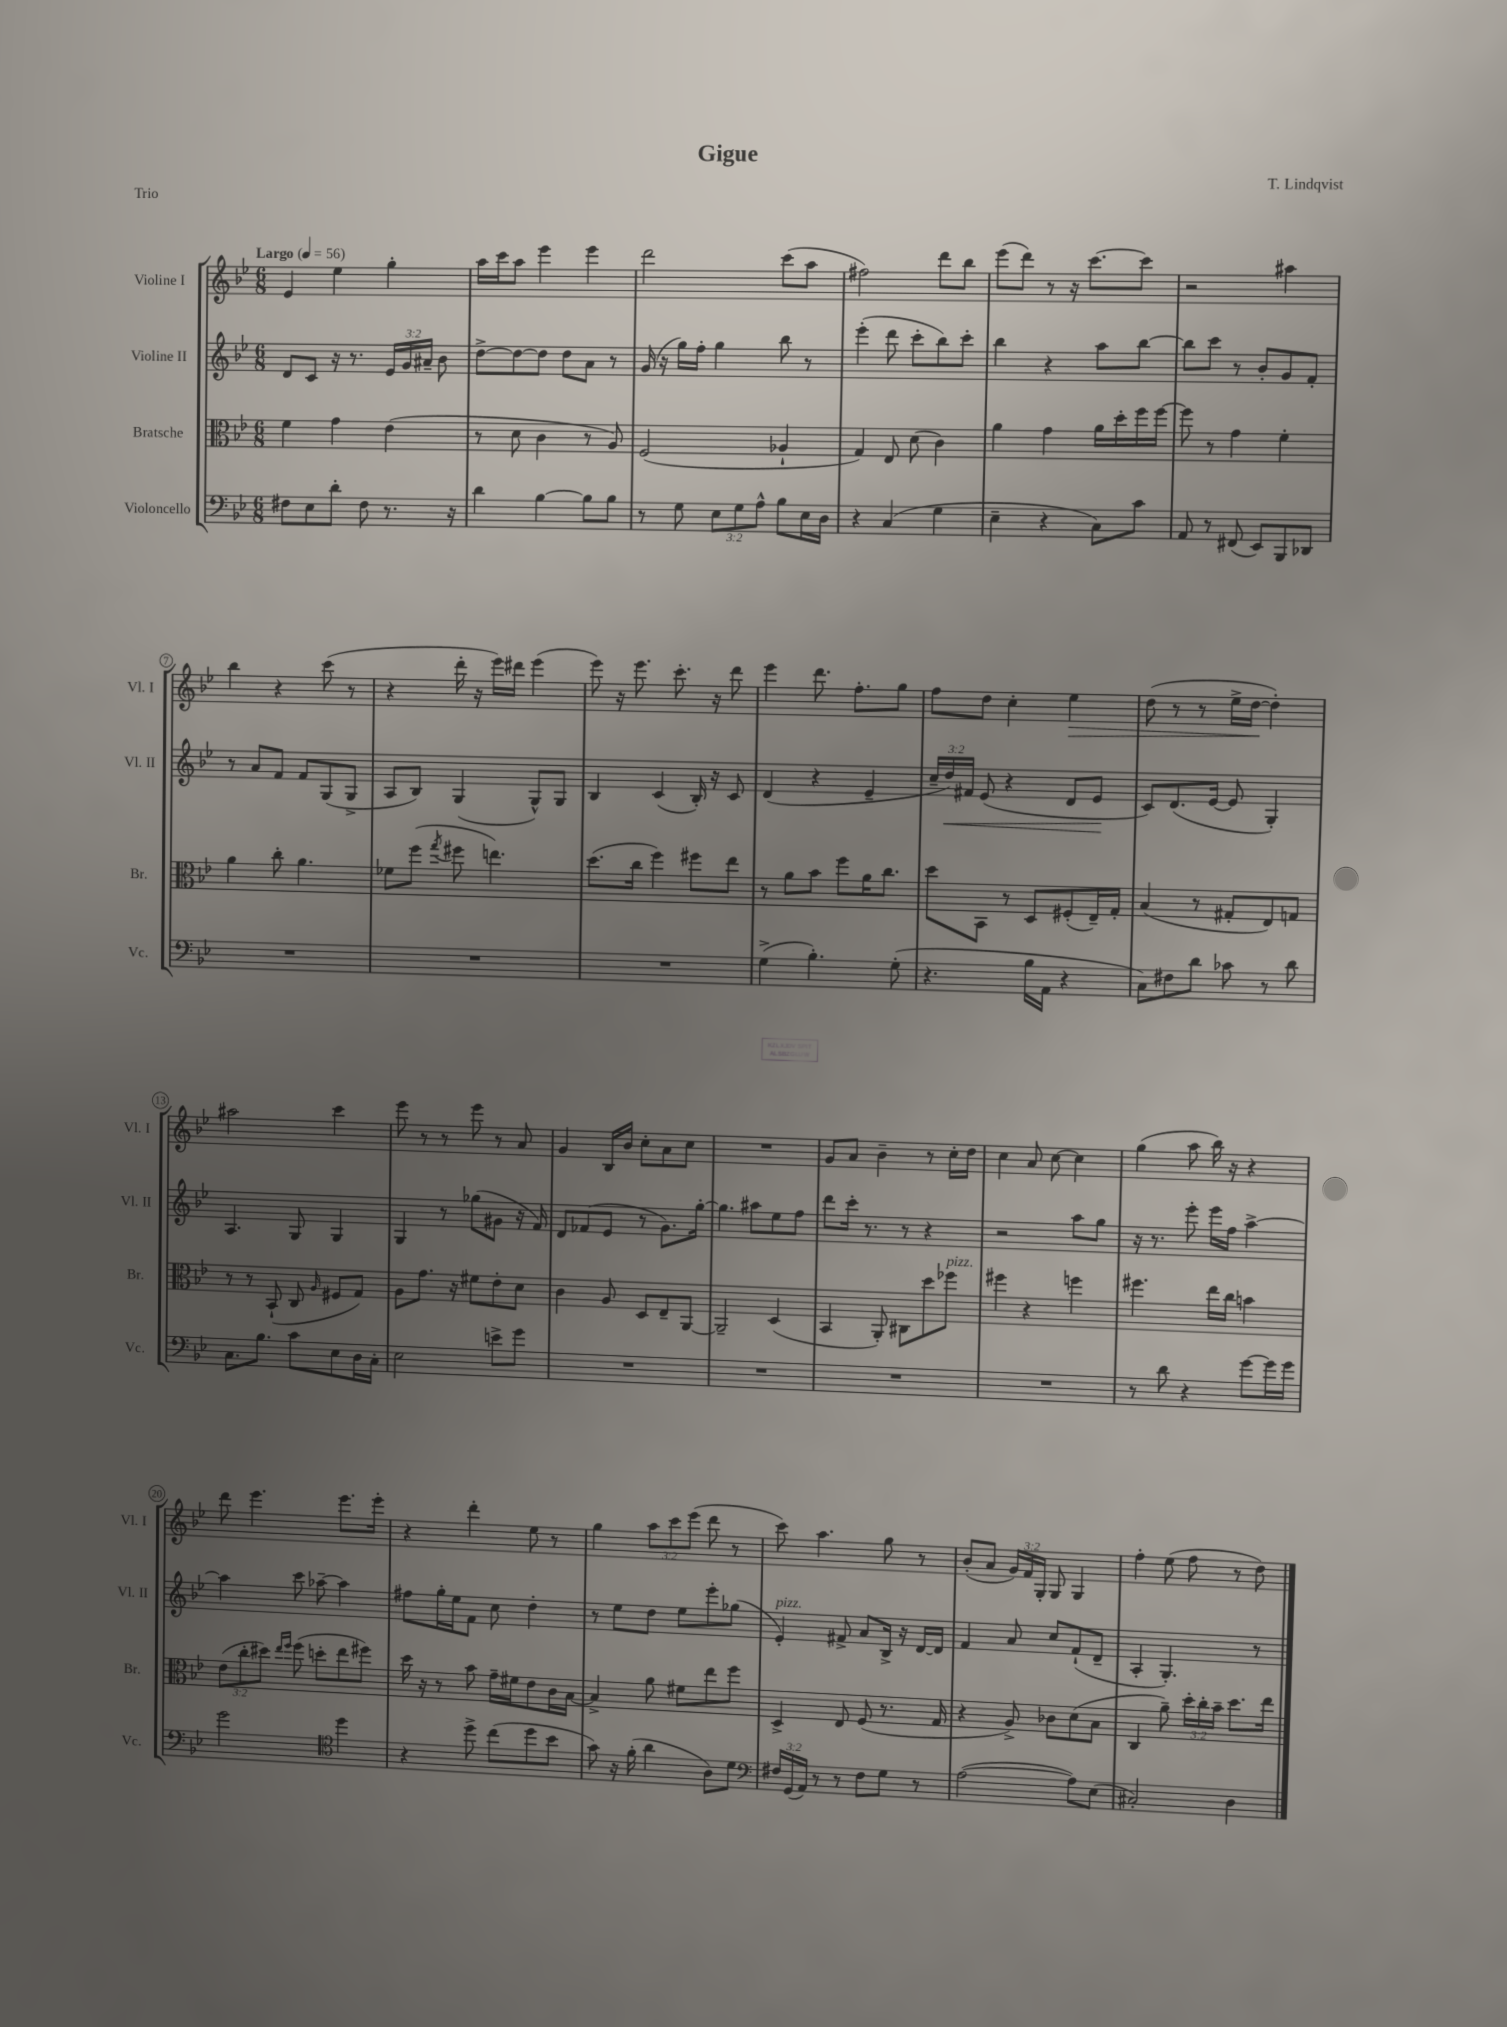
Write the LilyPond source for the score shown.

\header { title = "Gigue" composer = "T. Lindqvist" piece = "Trio" }
<<
\new StaffGroup <<
\new Staff = "s0" \with { instrumentName = "Violine I" shortInstrumentName = "Vl. I" } {
    \clef treble \key bes \major \numericTimeSignature \time 6/8 \override Staff.TupletNumber.text = #tuplet-number::calc-fraction-text \tempo "Largo" 4 = 56
    \autoBeamOff ees'4 ees''4 g''4-. |
    a''16[ c'''16 a''8] ees'''4 ees'''4 |
    d'''2 c'''8[( a''8] |
    fis''2) d'''8[ bes''8] |
    ees'''8[( d'''8]) r8 r16 c'''8.[~ c'''8] |
    r2 ais''4 |
    bes''4 r4 c'''8( r8 |
    r4 d'''16-. r16 ees'''16[) dis'''16] ees'''4( |
    ees'''8) r16 ees'''8. c'''8.-. r16 d'''8 |
    ees'''4 d'''8. f''8.[-. g''8] |
    f''8[ d''8] c''4-. ees''4\> |
    d''8( r8 r8 ees''16[-> d''16]~\! d''4-.) |
    ais''2 c'''4 |
    ees'''8 r8 r8 ees'''8 r8 a'8 |
    g'4 bes16[ bes'16] c''8[-. a'8 c''8] |
    R2. |
    g'8[ a'8] bes'4-- r8 c''16[-. d''16] |
    c''4 a'8 c''8~ c''4 |
    g''4( a''8 bes''16) r16 r4 |
    d'''8 ees'''4. ees'''8.[ ees'''16]-. |
    r4 d'''4-. ees''8 r8 |
    g''4 \tuplet 3/2 { a''8[ c'''8 ees'''8]( } d'''8 r8 |
    c'''8) a''4. g''8 r8 |
    bes'8[-.( a'8] \tuplet 3/2 { g'16[) f'16 g16]-. } g8 g4 |
    f''4-. ees''8( f''8 r8 d''8) \bar "|." |
}
\new Staff = "s1" \with { instrumentName = "Violine II" shortInstrumentName = "Vl. II" } {
    \clef treble \key bes \major \numericTimeSignature \time 6/8 \override Staff.TupletNumber.text = #tuplet-number::calc-fraction-text
    \autoBeamOff d'8[ c'8] r16 r8. \tuplet 3/2 { ees'16[ g'16 ais'16]-- } bes'8 |
    d''8[~-> d''8~ d''8] d''8[ a'8] r8 |
    g'16( r16 g''16[) f''16]-. g''4 bes''8 r8 |
    ees'''4-.( d'''8 c'''8[-. bes''8) c'''8]-. |
    bes''4 r4 a''8[ bes''8]~ |
    bes''8[ c'''8] r8 bes'8[-. g'8 f'8]-. |
    r8 a'8[ f'8] f'8[ g8( g8]-> |
    a8[ bes8]) g4( g8[-^) g8] |
    bes4 c'4( bes16-.) r16 c'8 |
    d'4( r4 ees'4-- |
    \tuplet 3/2 { c''16[-- d''16\<) fis'16] } ees'8( r4 d'8[ ees'8]\! |
    c'8[) d'8.( ees'16]~ ees'8 g4-.) |
    a4. g8 g4 |
    g4 r8 ges''8[( gis'8] r16 f'16) |
    d'8[ fes'8( ees'8] r8 g'8.[) g''16]~-. |
    g''4. ais''8[ ees''8 f''8] |
    d'''8[ c'''16]-. r8. r8 r4 |
    r2 a''8[ g''8] |
    r16 r8. ees'''8-. ees'''16[ f''16] a''4~-> |
    a''4 c'''8 aes''8~-- aes''4 |
    fis''8[ g''16-. ees''16 f'8] c''8 d''4-. |
    r8 ees''8[ d''8] ees''8[ ees'''8-. ges''8]( |
    ees'4-.^\markup { \italic "pizz." }) fis'8-> a'8[ bes16]-> r16 d'16[~ d'16] |
    f'4 a'8 c''8[ f'8-!( d'8]-- |
    a4-. g4.-.) r8 \bar "|." |
}
\new Staff = "s2" \with { instrumentName = "Bratsche" shortInstrumentName = "Br." } {
    \clef alto \key bes \major \numericTimeSignature \time 6/8 \override Staff.TupletNumber.text = #tuplet-number::calc-fraction-text
    \autoBeamOff f'4 g'4 ees'4( |
    r8 d'8 c'4 r8 a8) |
    f2( aes4-! |
    g4) ees8 d'8( c'4) |
    a'4 g'4 a'16[ d''16-. f''16 f''16]~ |
    f''8 r8 g'4 f'4-. |
    a'4 c''8-. a'4. |
    fes'8[ f''8]( \acciaccatura { g''8 } fis''8 e''4.) |
    d''8.[( c''16] f''4) fis''8[ ees''8] |
    r8 a'8[ bes'8] f''8[ a'16 c''8.] |
    d''8[ bes,8] r8 d8[ fis8-.( ees16--) g16]-. |
    bes4( r8 gis8[-. ees8) g8] |
    r8 r8 bes,8-!( c8 \grace { a16 } fis8[ g8]) |
    a8[ g'8.] r16 fis'8[ ees'8-. d'8] |
    c'4 a8 d8[ ees8-- a,8]~ |
    a,2-- d4( |
    bes,4 a,8-.) cis8[ d''8 fes''8]^\markup { \italic "pizz." } |
    fis''4 r4 f''4 |
    fis''4. ees''16[ c''16] b'4 |
    \tuplet 3/2 { ees'8[( c''8-. dis''8]) } \grace { ees''16[ f''16] } f''8( d''8[-. ees''8 fis''8]) |
    d''16 r16 r8 bes'8 g'16[-- fis'16 ees'8 c'16 bes16]~ |
    bes4-> a'8 fis'8[ ees''8 f''8] |
    d4-> ees8 f8( r8. g16 |
    r4 a8->) ces'8[ d'8( bes8] |
    c4 a'8--) \tuplet 3/2 { d''16[-. c''16-. bes'16]-- } d''8.[ ees''16] \bar "|." |
}
\new Staff = "s3" \with { instrumentName = "Violoncello" shortInstrumentName = "Vc." } {
    \clef bass \key bes \major \numericTimeSignature \time 6/8 \override Staff.TupletNumber.text = #tuplet-number::calc-fraction-text
    \autoBeamOff fis8[ ees8 d'8]-. fis8 r8. r16 |
    d'4 bes4~ bes8[ bes8] |
    r8 g8 \tuplet 3/2 { ees8[ g8 a8]-^ } bes8[ ees16 d16] |
    r4 c4( g4 |
    ees4-- r4 c8[) c'8] |
    a,8 r8 fis,8( ees,8[) bes,,8 des,8] |
    R2. |
    R2. |
    R2. |
    g4->( bes4.-.) g8-.( |
    r4. bes16[ a,16] r4 |
    c8[) fis8 d'8] ces'8 r8 d'8 |
    c8.[ bes8.] c'8[ ees8 d16 c16]-. |
    ees2 e'8[-> g'8] |
    R2. |
    R2. |
    R2. |
    R2. |
    r8 d'8 r4 g'8[~ g'16 g'16] |
    g'2 \clef tenor d''4 |
    r4 d''8-> c''8[( d''8 bes'8] |
    g'8) r16 f'16-.( a'4 a8[) d'8] |
    \clef bass \tuplet 3/2 { fis16[ g,16( a,16]) } r8 r8 fis8[ g8] r8 |
    a2~( a8[) ees8]( |
    cis2-.) d4 \bar "|." |
}
>>
>>
\layout { \context { \Score \override BarNumber.stencil = #(make-stencil-circler 0.1 0.3 ly:text-interface::print) } }
